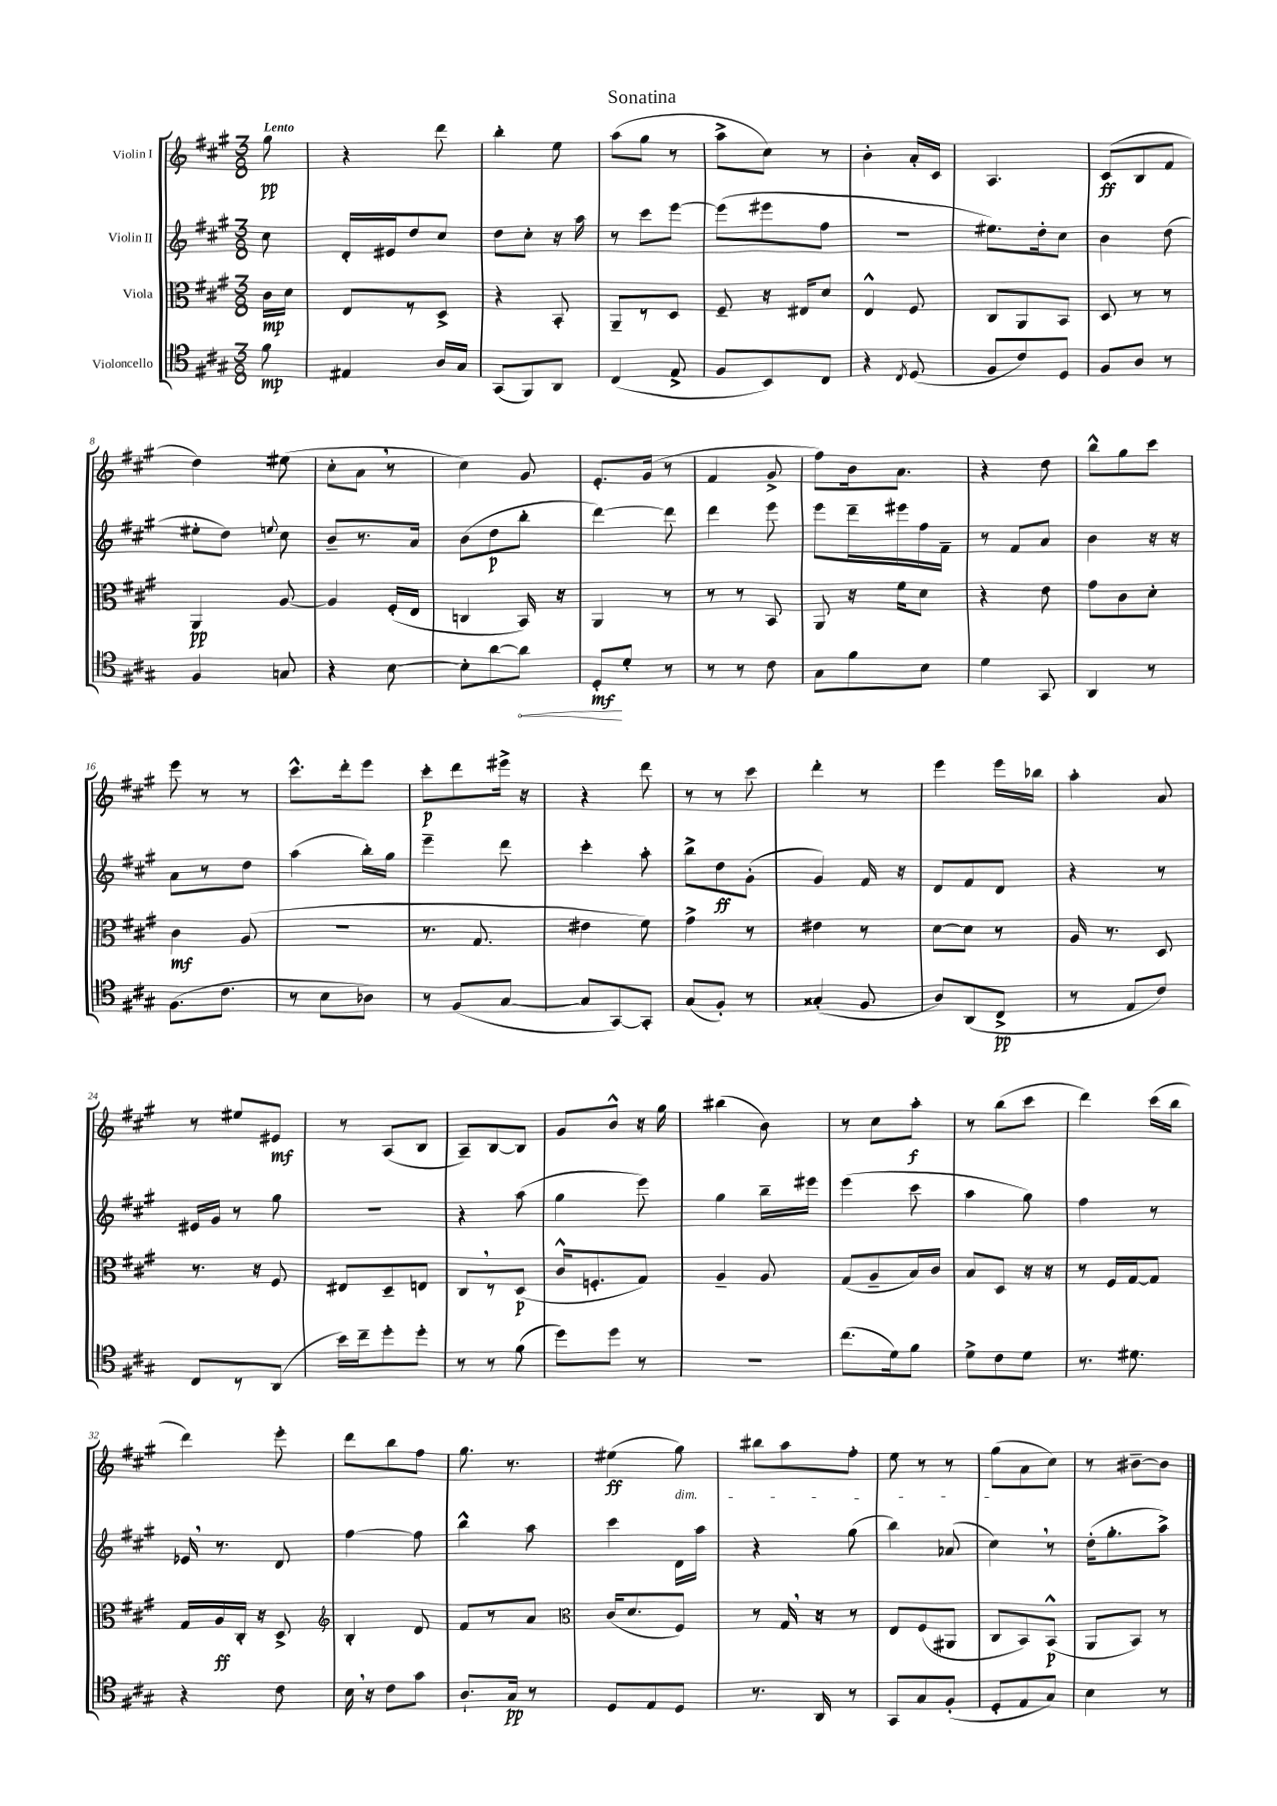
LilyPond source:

\header { title = "Sonatina" }
<<
\new StaffGroup <<
\new Staff = "s0" \with { instrumentName = "Violin I" } {
    \clef treble \key a \major \numericTimeSignature \time 3/8 \partial 8 \tempo "Lento"
    \autoBeamOff gis''8\pp |
    r4 d'''8 |
    b''4-. e''8 |
    a''8[( gis''8] r8 |
    a''8[-> cis''8]) r8 |
    b'4-. a'16[-. cis'16] |
    a4. |
    cis'8[\ff( b8 fis'8] |
    d''4) eis''8( |
    cis''8[-. a'8] \breathe r8 |
    cis''4) gis'8 |
    e'8.[-. gis'16]( r8 |
    fis'4 gis'8-> |
    fis''8[) b'16 a'8.] |
    r4 d''8 |
    b''8[-^ gis''8 cis'''8] |
    e'''8 r8 r8 |
    cis'''8.[-^ d'''16-. e'''8] |
    cis'''8[-.\p d'''8 eis'''16]-> r16 |
    r4 d'''8 |
    r8 r8 cis'''8 |
    d'''4-. r8 |
    e'''4 e'''16[ bes''16] |
    a''4-. a'8 |
    r8 eis''8[ eis'8]\mf |
    r8 a8[( b8] |
    a8[--) b8~ b8] |
    gis'8[ b'8]-^ r16 gis''16 |
    bis''4( b'8) |
    r8 cis''8[ a''8]-.\f |
    r8 b''8[( cis'''8] |
    d'''4) cis'''16[( b''16] |
    d'''4) e'''8-. |
    d'''8[ b''8 fis''8] |
    gis''8. r8. |
    eis''4\ff( gis''8\dim) |
    bis''8[ a''8 fis''8]-. |
    e''8 r8 r8 |
    gis''8[\!( a'8 cis''8]) |
    r8 bis'8[~-- bis'8] \bar "|." |
}
\new Staff = "s1" \with { instrumentName = "Violin II" } {
    \clef treble \key a \major \numericTimeSignature \time 3/8 \partial 8
    \autoBeamOff cis''8 |
    d'16[-. eis'16 d''8 cis''8] |
    d''8[ cis''8]-. r16 a''16 |
    r8 cis'''8[ e'''8]~ |
    e'''8[( eis'''8 fis''8] |
    R4. |
    eis''8.[) d''16-. cis''8] |
    b'4 d''8( |
    eis''8[-. d''8]) \appoggiatura { e''8 } cis''8 |
    b'8[-- r8. a'16] |
    b'8[( d''8\p b''8]-. |
    d'''4~) d'''8 |
    d'''4 e'''8 |
    e'''8[ d'''16-- eis'''16 fis''16 fis'16]-- |
    r8 fis'8[ a'8] |
    b'4 r16 r16 |
    a'8[ r8 d''8] |
    a''4( b''16[-.) gis''16] |
    e'''4-- d'''8 |
    cis'''4-. a''8-. |
    b''8[-> d''8\ff gis'8]-.( |
    gis'4) fis'16 r16 |
    d'8[ fis'8 d'8] |
    r4 r8 |
    eis'16[ gis'16] r8 gis''8 |
    R4. |
    r4 a''8( |
    gis''4 e'''8) |
    gis''4 b''16[-- eis'''16] |
    e'''4( cis'''8 |
    a''4 gis''8) |
    fis''4 r8 |
    ees'16 \breathe r8. d'8 |
    fis''4~ fis''8 |
    b''4-^ a''8 |
    cis'''4 d'16[ a''16] |
    r4 gis''8( |
    b''4) aes'8( |
    cis''4) \breathe r8 |
    d''16[-.( gis''8.-. a''8]->) \bar "|." |
}
\new Staff = "s2" \with { instrumentName = "Viola" } {
    \clef alto \key a \major \numericTimeSignature \time 3/8 \partial 8
    \autoBeamOff cis'16[\mp d'16] |
    e8[ r8 d8]-> |
    r4 b,8-. |
    a,8[-- r8 d8] |
    fis8-- r16 eis16[ d'8] |
    e4-^ fis8 |
    cis8[ a,8 b,8] |
    d8 r8 r8 |
    a,4\pp a8~ |
    a4 fis16[-.( e16] |
    c4 b,16) r16 |
    a,4 r8 |
    r8 r8 b,8 |
    a,8 r16 fis'16[ d'8] |
    r4 e'8 |
    gis'8[ cis'8 d'8]-. |
    cis'4\mf a8( |
    R4. |
    r8. gis8. |
    eis'4 fis'8) |
    gis'4-> r8 |
    eis'4 r8 |
    d'8[~ d'8] r8 |
    a16 r8. d8 |
    r8. r16 fis8 |
    eis8[ d8-- e8] |
    cis8[ \breathe r8 d8]\p( |
    cis'16[-^ f8.-. gis8]) |
    a4-- a8 |
    gis8[( a8-- b16) cis'16] |
    b8[ d8] r16 r16 |
    r8 fis16[ gis16~ gis8] |
    gis16[ a16\ff cis16]-. r16 d8-> |
    \clef treble b4-. d'8 |
    fis'8[ r8 a'8] |
    \clef alto cis'16[( d'8. fis8]) |
    r8 gis16 \breathe r16 r8 |
    e8[ fis8( ais,8] |
    cis8[ b,8) b,8]-^\p( |
    a,8[ b,8]) r8 \bar "|." |
}
\new Staff = "s3" \with { instrumentName = "Violoncello" } {
    \clef tenor \key a \major \numericTimeSignature \time 3/8 \partial 8
    \autoBeamOff fis'8\mp |
    eis4 a16[ gis16] |
    gis,8[( fis,8) a,8] |
    cis4( e8-> |
    fis8[ b,8) cis8] |
    r4 \acciaccatura { cis8 } d8( |
    fis8[ cis'8) d8] |
    fis8[ a8] r8 |
    fis4 g8 |
    r4 b8~ |
    b8[-. a'8~ \once \override Hairpin.circled-tip = ##t a'8]\< |
    d8[-.\mf\! d'8]-. r8 |
    r8 r8 cis'8 |
    gis8[ fis'8 b8] |
    d'4 gis,8 |
    a,4 r8 |
    fis8.[( cis'8.] |
    r8 b8[ aes8]) |
    r8 fis8[( gis8]~ |
    gis8[ gis,8~) gis,8]-. |
    gis8[( fis8]-.) r8 |
    gisis4-.( fis8 |
    a8[) a,8( cis8]->\pp |
    r8 e8[ cis'8]) |
    cis8[ r8 a,8]( |
    b'16[) cis''16-- d''8-. d''8]-. |
    r8 r8 fis'8( |
    d''8[) d''8] r8 |
    R4. |
    cis''8.[( d'16) fis'8] |
    d'8[-> cis'8 d'8] |
    r8. dis'8. |
    r4 cis'8 |
    b16 \breathe r16 cis'8[ gis'8] |
    a8.[-! gis16]\pp r8 |
    d8[ e8 d8] |
    r8. a,16 r8 |
    gis,8[ gis8 fis8]-.( |
    d8[-. e8 gis8]) |
    b4 r8 \bar "|." |
}
>>
>>
